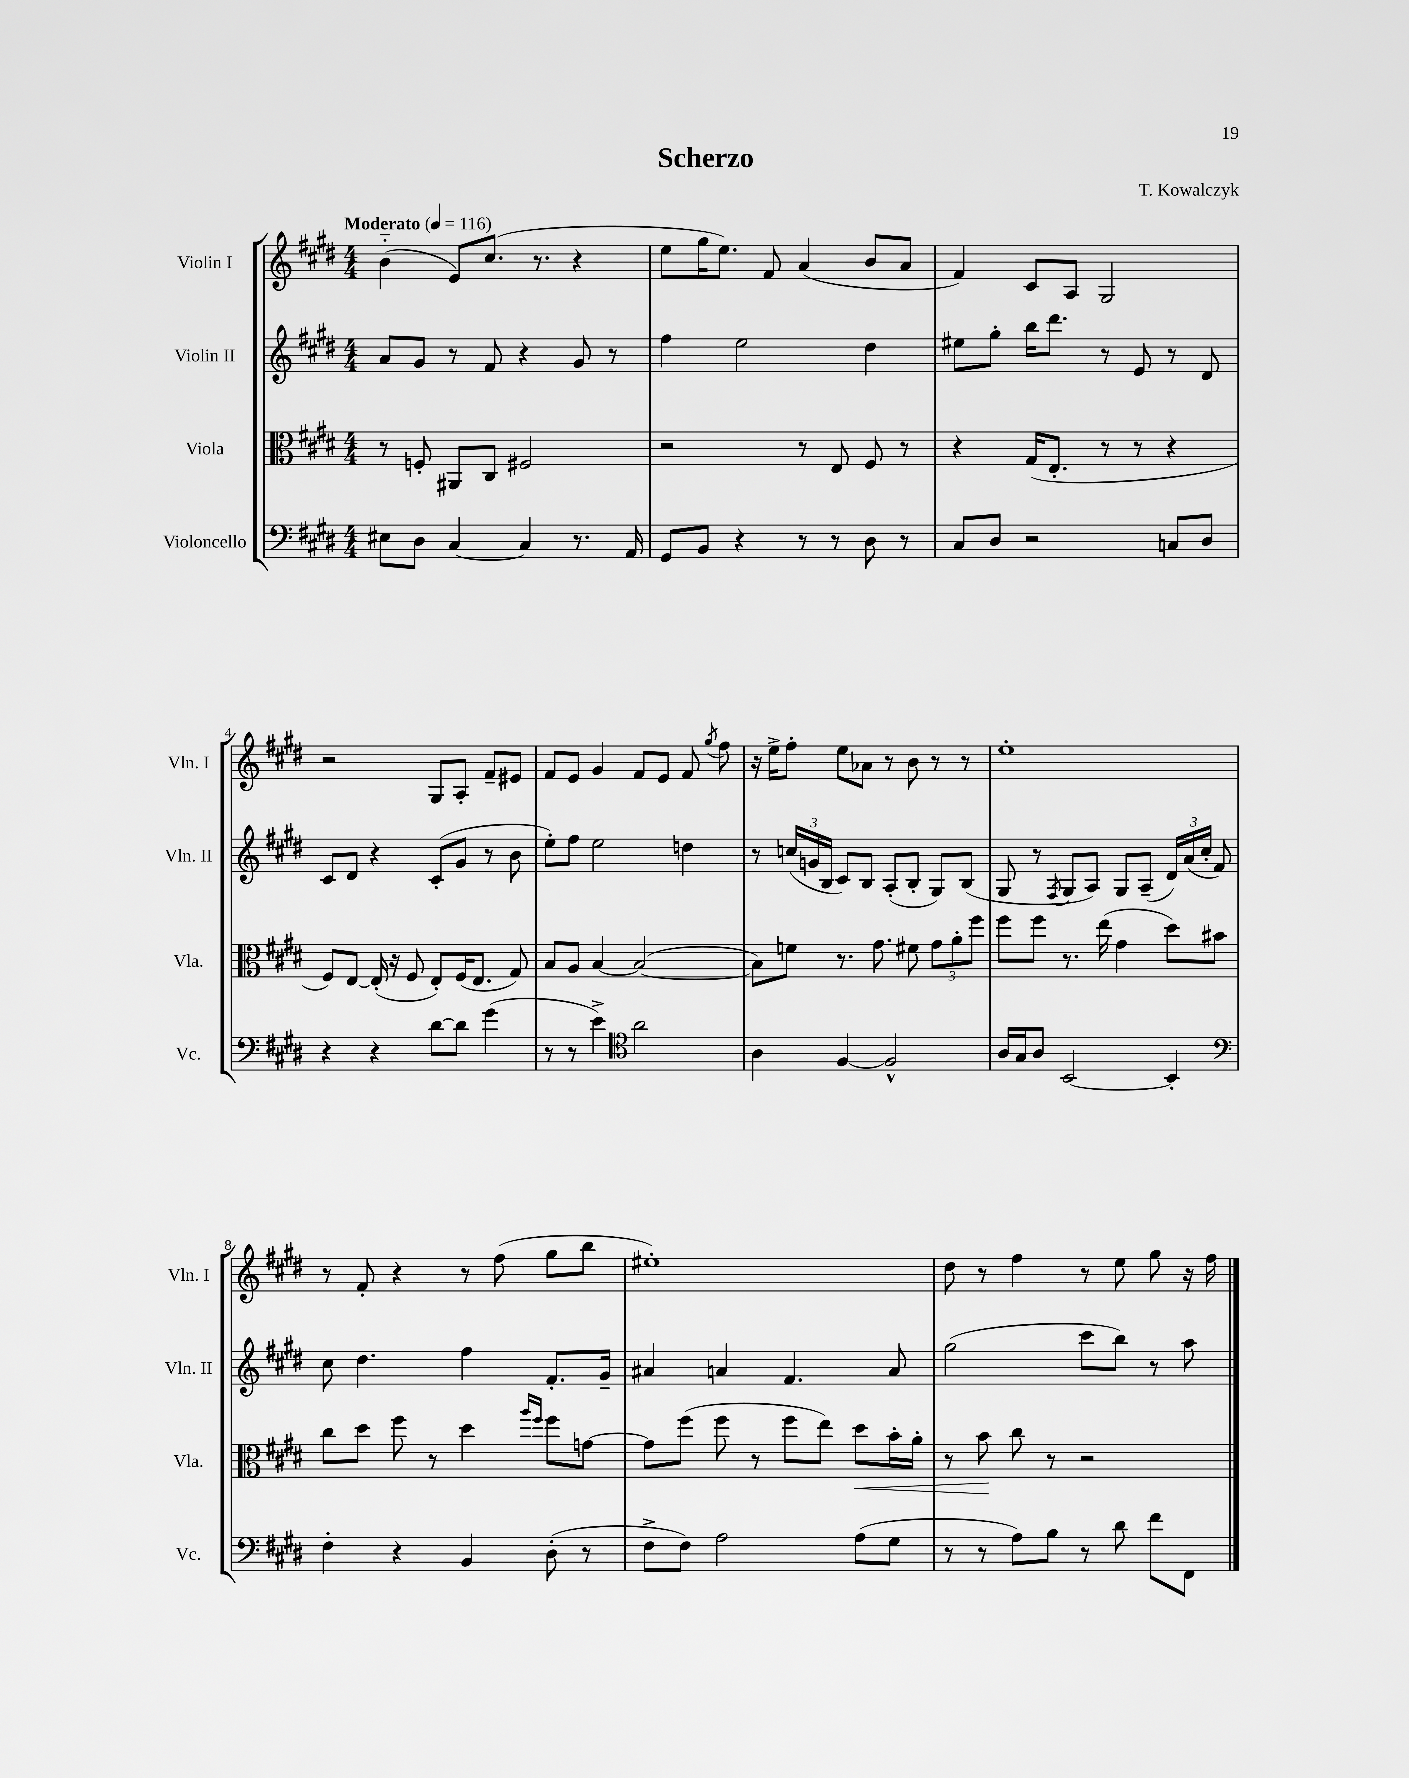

**kern	**kern	**kern	**kern
*staff4	*staff3	*staff2	*staff1
*clefF4	*clefC3	*clefG2	*clefG2
*k[f#c#g#d#]	*k[f#c#g#d#]	*k[f#c#g#d#]	*k[f#c#g#d#]
*M4/4	*M4/4	*M4/4	*M4/4
*MM116	*MM116	*MM116	*MM116
8E#	8r	8a	(4b'~
8D#	8F'	8g#	.
[4C#	8AA#	8r	8e)
.	8C#	8f#	(8.cc#
4C#]	2F#	4r	.
.	.	.	8.r
8.r	.	8g#	4r
.	.	8r	.
16AA	.	.	.
=	=	=	=
8GG#	2r	4ff#	8ee
8BB	.	.	16gg#
.	.	.	8.ee)
4r	.	2ee	.
.	.	.	8f#
8r	8r	.	(4a
8r	8E	.	.
8D#	8F#	4dd#	8b
8r	8r	.	8a
=	=	=	=
8C#	4r	8ee#	4f#)
8D#	.	8gg#'	.
2r	(16G#	16bb	8c#
.	8.E'	8.ddd#	.
.	.	.	8A
.	8r	8r	2G#
.	8r	8e	.
8C	4r	8r	.
8D#	.	8d#	.
=	=	=	=
4r	8F#)	8c#	2r
.	[8E	8d#	.
4r	(16E']	4r	.
.	16r	.	.
.	8F#	.	.
[8d#	8E')	(8c#'	8G#
8d#]	(16F#	8g#	8A'
.	8.E	.	.
(4g#	.	8r	8f#~
.	8G#)	8b	8e#
=	=	=	=
8r	8B	8ee')	8f#
8r	8A	8ff#	8e
4e^)	[4B	2ee	4g#
*clefC4	*	*	*
2a	(2B_	.	8f#
.	.	.	8e
.	.	4dd	8f#
.	.	.	8qgg#
.	.	.	8ff#
=	=	=	=
4A	8B])	8r	16r
.	.	.	16ee^
.	8f	(24cc	8ff#'
.	.	24g	.
.	.	24B	.
[4F#	8.r	8c#)	8ee
.	.	8B	8a-
.	8.g#	.	.
2F#^^]	.	(8A'	8r
.	8f#	8B'	8b
.	12g#	8G#)	8r
.	12a'	.	.
.	.	(8B	8r
.	12ff#	.	.
=	=	=	=
16A	8ff#	8G#	1ee'
16G#	.	.	.
8A	8ff#	8r	.
.	.	8qF#	.
[2BB	8.r	8G#	.
.	.	8A)	.
.	(16ee	.	.
.	4g#	8G#	.
.	.	(8A~	.
4BB']	8dd#)	24d#)	.
.	.	(24a	.
.	.	24cc#'	.
.	8b#	8f#)	.
=	=	=	=
*clefF4	*	*	*
4F#'	8cc#	8cc#	8r
.	8dd#	4.dd#	8f#'
4r	8ff#	.	4r
.	8r	.	.
4BB	4dd#	4ff#	8r
.	.	.	(8ff#
.	16qqaa	.	.
.	16qqff#	.	.
(8D#'	8ff#	8.f#'	8gg#
8r	[8g	.	8bb
.	.	16g#~	.
=	=	=	=
8F#^	8g]	4a#	1ee#')
8F#)	(8ff#	.	.
2A	8ff#	4a	.
.	8r	.	.
.	8ff#	4.f#	.
.	8ee)	.	.
(8A	8dd#	.	.
8G#	16b'	8a	.
.	16a'	.	.
=	=	=	=
8r	8r	(2gg#	8dd#
8r	8b	.	8r
8A)	8cc#	.	4ff#
8B	8r	.	.
8r	2r	8ccc#	8r
8d#	.	8bb)	8ee
8f#	.	8r	8gg#
8FF#	.	8aa	16r
.	.	.	16ff#
==	==	==	==
*-	*-	*-	*-
